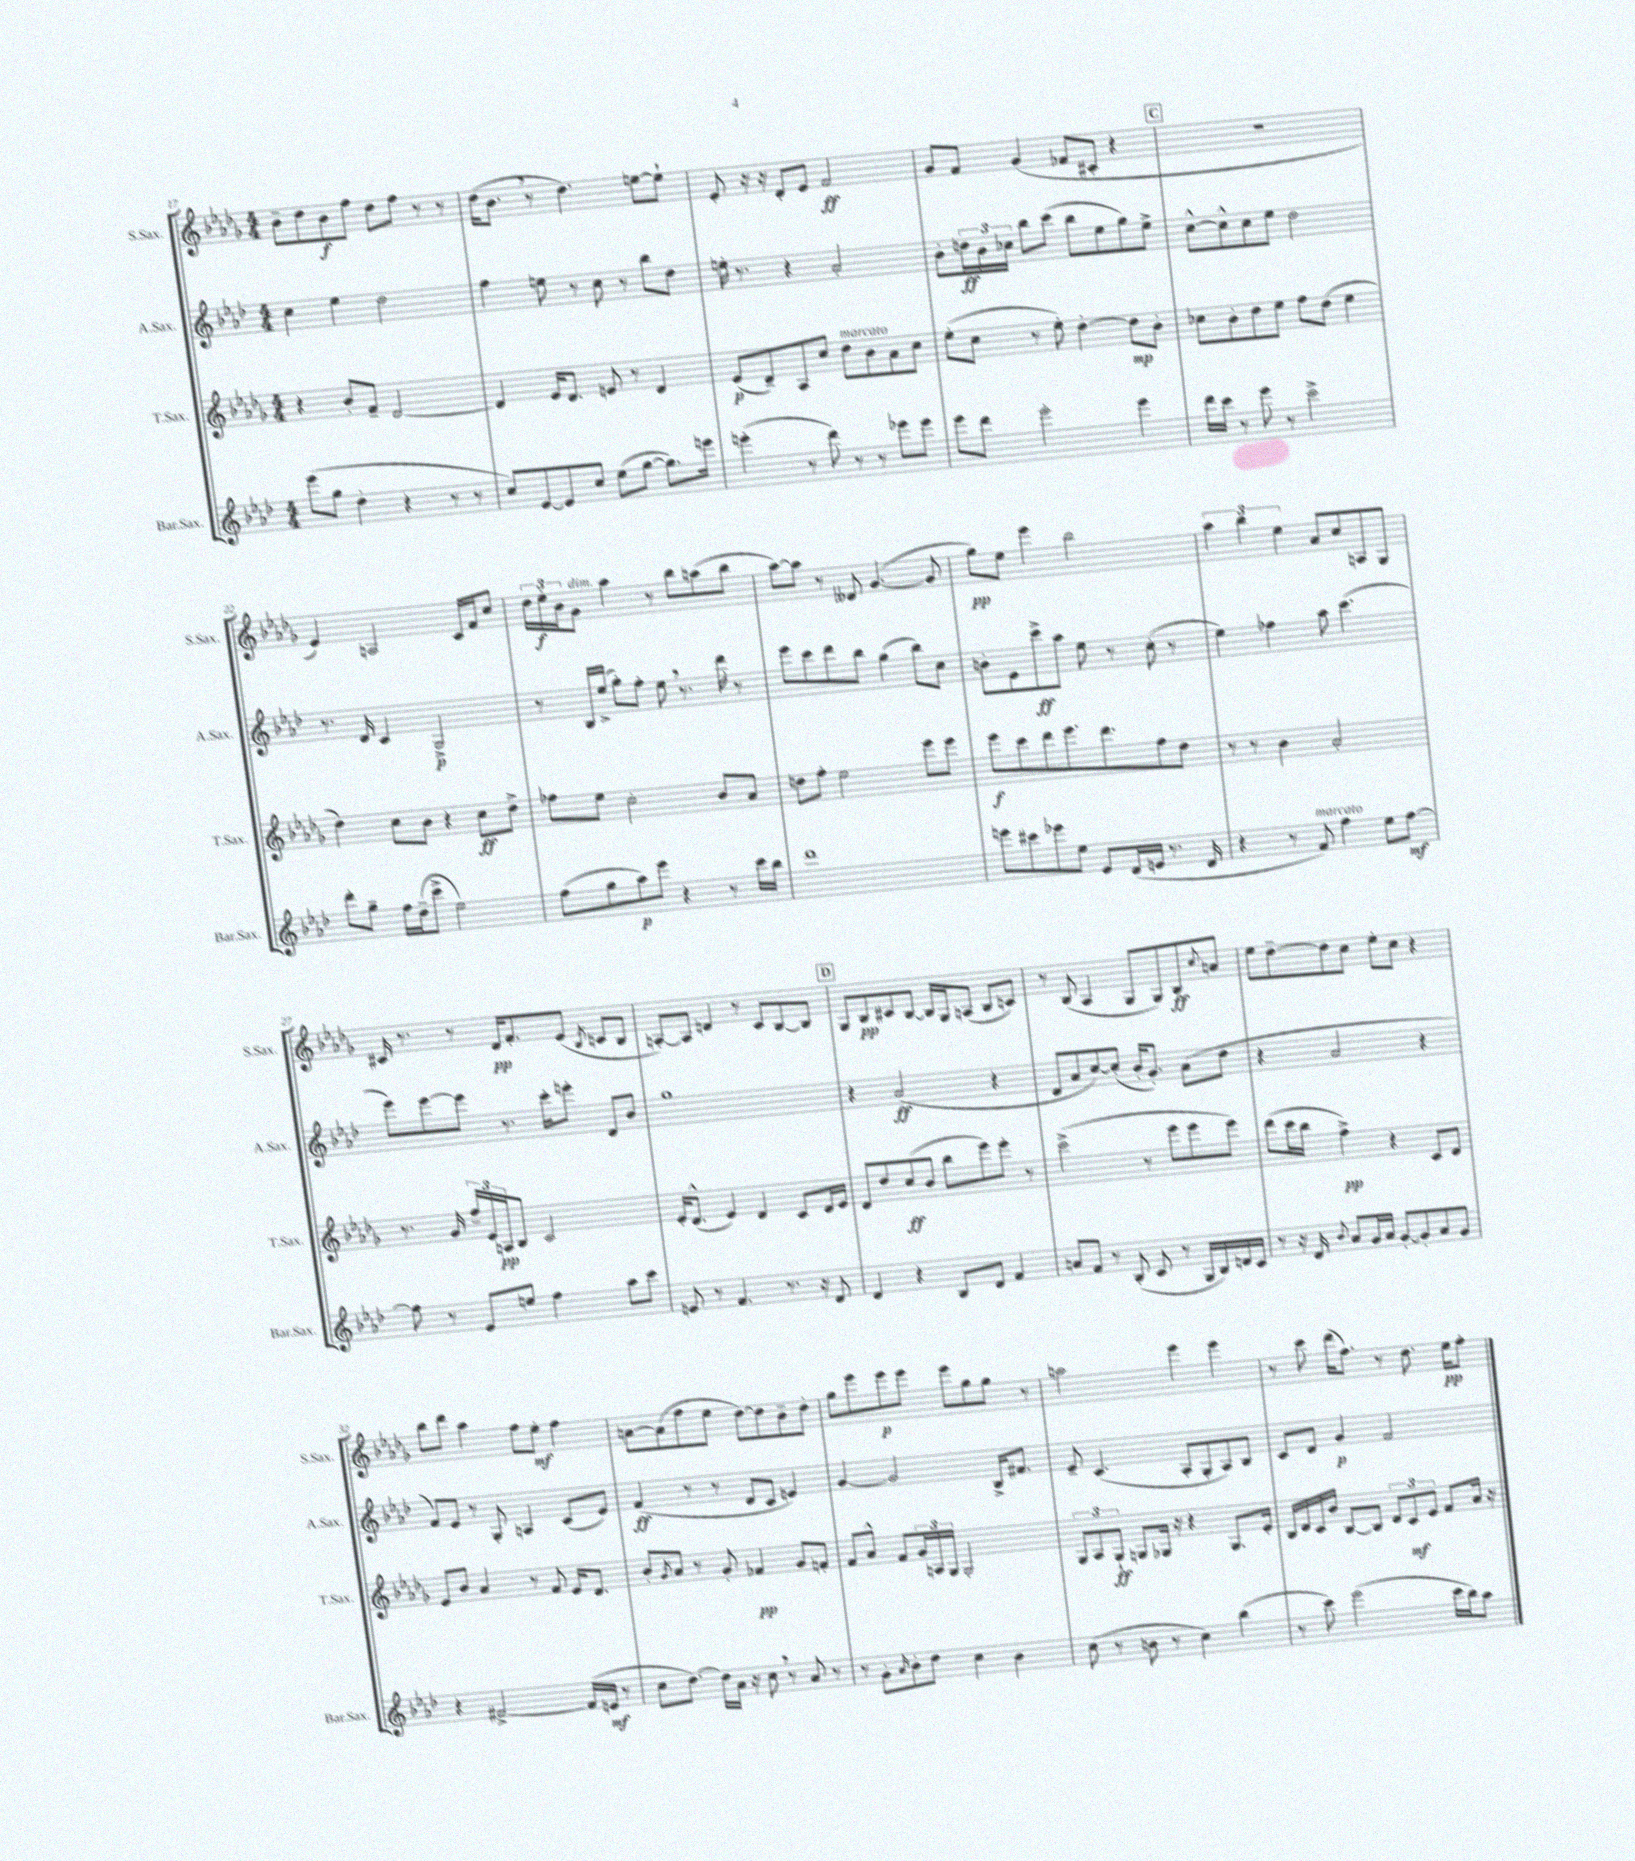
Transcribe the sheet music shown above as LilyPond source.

<<
\new StaffGroup <<
\new Staff = "s0" \with { instrumentName = "S.Sax." shortInstrumentName = "S.Sax." } {
    \clef treble \key des \major \numericTimeSignature \time 4/4
    bes'8-- des''8 bes'8\f f''8 des''8 f''8 r8 r8 |
    des''16( bes'8. \breathe r8 des''4.) e''8~ e''8-! |
    ees'8-. r16 r16 des'8-. ees'8 f'2\ff |
    ges'8 f'8 ges'4( fes'8 cis'8-. r4 |
    \mark \markup { \box "C" } r1 |
    ees'4) a2 c'16 f'16 c''8 |
    \tuplet 3/2 { des''16 ees''16-.\f bes'16 } ges'8^\markup { \italic "dim." } aes''4 r8 bes''8 a''8( bes''8 |
    aes''8~) aes''8 r8 deses'8 ges'4.~( ges'8 |
    ges''8\pp) ees''8 ees'''4 bes''2 |
    \tuplet 3/2 { aes''4 bes''4 ees''4 } aes'8 c''8 a8 ges8 |
    cis'16 r8. r8 des'16\pp f'8.-. ees'8( \acciaccatura { bes8 } c'8 bes8 |
    a8~-.) a8 d'4 r8 c'8 bes8~ bes8 |
    \mark \markup { \box "D" } ges8 bes8\pp cis'8 bes8~ bes16 ges16 a8( bes8 c'8) |
    r8 bes8( aes4 ges8 ges8) bes8\ff \appoggiatura { c''8 } a'8 |
    ees''8 des''8~-- des''8 c''8 ees''8-. c''8 r4 |
    bes''8 des'''8 aes''4 f''8 ees''8-.\mf f''4 |
    a'8~ a'8( f''8 ees''8 des''8~) des''8 bes'8-- des''8-. |
    ges''8 ees'''8 ees'''8\p ees'''8 ees'''8 ges''8 ges''8 r8 |
    a''2 ees'''4 ees'''4 |
    r8 c'''8 des'''16( f''8.) r8 des''8. ees''16\pp f''8-. \bar "|." |
}
\new Staff = "s1" \with { instrumentName = "A.Sax." shortInstrumentName = "A.Sax." } {
    \clef treble \key aes \major \numericTimeSignature \time 4/4
    c''4 ees''4 des''2 |
    f''4 e''8 r8 c''8 r8 bes''8 des''8 |
    e''16-. r8. r4 aes'2-. |
    bes'8-. \tuplet 3/2 { d''16\ff bes'16 ces''16 } bes''8 c'''8( bes''8 ees''8 g''8) ees''8-> |
    \mark \markup { \box "C" } c''8~-^ c''8-^ c''8 ees''8 des''2 |
    r8. des'16 c'4 g2->\p |
    r8 bes16 ees''16->( g''8-.) f''8-. ees''8 \breathe r8. des'''16 r8 |
    ees'''8 c'''8 des'''8 bes''8 g''4( bes''8) c''8 |
    b'8-. ees'8 c'''8->\ff aes''8 ees''8 r8 c''8-.( r8 |
    ees''4) fes''4 aes''8 c'''4.( |
    ees'''8) ees'''8~ ees'''8 r8. c'''16-. e'''8-. des'8 bes'8 |
    g''1 |
    \mark \markup { \box "D" } r4 aes'2\ff( r4 |
    des'8 aes'8 c''8~) c''8-.( bes'16-. g'8.-.) aes'8( des''8 |
    r4 aes'2 r4 |
    f'8) ees'8 r8 g8-. a4 c'8( ees'8) |
    f'4\ff( r8 r8 des'8 c'8 e'4) |
    g'4~ g'2 bes16-> fis'8. |
    ees'8-- c'4.( aes8-. g8-. aes8) bes8 |
    c'8 des'8 g'4\p f'2 \bar "|." |
}
\new Staff = "s2" \with { instrumentName = "T.Sax." shortInstrumentName = "T.Sax." } {
    \clef treble \key des \major \numericTimeSignature \time 4/4
    r4 bes'8-. f'8-- des'2~ |
    des'4 ees'16 des'8. e'8 r8 des'4 |
    ees'8\p( des'8--) aes8 c''8 des''8^\markup { \italic "marcato" } bes'8 aes'8 c''8 |
    ees''8-.( c''8 r8 ees''8-.) des''4~-. des''8\mp bes'8-. |
    \mark \markup { \box "C" } ces''8 bes'8-. des''8 ees''8 f''8 des''8( ees''4 |
    des''4) c''8 bes'8 r4 c''8\ff des''8-> |
    fes''8 ees''8 c''2-. bes'8 aes'8 |
    d''8 f''8-. ees''2 ees'''8 ees'''8 |
    ees'''8\f c'''8 des'''8 ees'''8. des'''8. f''8 des''8 |
    r8 r8 bes'4 aes'2-. |
    r8. ges'16 \tuplet 3/2 { f''16-- ees'16 a16\pp } bes8 c'2 |
    ees'16-. des'8.-^( ees'4) des'4 c'8 des'16 ees'16 |
    \mark \markup { \box "D" } des'8 des''8 c''8\ff( bes'8 bes''8 ees'''8) ees'''8-. r8 |
    c'''2->( r8 ees'''8 ees'''8 ees'''8) |
    des'''8( c'''16 bes''16 f''4->\pp) r4 c'8 des'8 |
    ees'8 bes'8 aes'4 r8 f'8 ees'16 des'8. |
    bes'8-. \acciaccatura { ges'8 } aes'8 r8 ges'8-. fes'4\pp ges'8 f'8-. |
    f'8 aes'8-^ f'8 \tuplet 3/2 { ges'16 a16 ges16 } ges2-. |
    \tuplet 3/2 { ges8 aes8 ges8-!\ff } g8 ges16 r16 r4 ges8. ees'16-. |
    bes16 des'16 c'16 bes'16 bes8~ bes8 \tuplet 3/2 { des'8 c'8\mf ees'8 } f'8 aes'16 r16 \bar "|." |
}
\new Staff = "s3" \with { instrumentName = "Bar.Sax." shortInstrumentName = "Bar.Sax." } {
    \clef treble \key aes \major \numericTimeSignature \time 4/4
    ees'''8( g''8 des''4-. r4 r8 r8 |
    c''8) ees'8~ ees'8 c''8 ees''8( g''8~ g''8.) e'''16 |
    e'''4-.( r8 des'''8) r8 r8 ees'''8 ees'''8 |
    ees'''8 des'''8 ees'''2-. ees'''4 |
    \mark \markup { \box "C" } des'''16 c'''16 r8 ees'''8 r8 c'''2-> |
    des'''8-. g''8-- f''16 des''16--( c'''8-> ees''2) |
    f''8( g''8 aes''8\p) ees'''8 r4 r8 c'''16 bes''16 |
    des'''1 |
    e'''8 cis'''8 ees'''8 ees''8 ees'8 des'16( e'16 r8. des'16 |
    r4 r8 f'8^\markup { \italic "marcato" }) f''4 ees''8 f''8~\mf |
    f''8 r8 ees'8 e''8 f''4 aes''8 c'''8 |
    e'8 r8 f'4. r8. r16 des'8 |
    \mark \markup { \box "D" } des'4 r4 bes8 des'8 f'4 |
    a'8 f'8 r8 bes8-.( c'8 r8 g16 bes16) d'16 c'16 |
    r8 r16 des'16 \appoggiatura { bes'8 } aes'8 g'16 aes'16 g'8~-. g'8-. aes'8 g'8 |
    r4 fis'2~-> fis'16( e'16\mf r8 |
    c''8 des''8.~) des''16 aes'16 r16 c''8 \breathe r8 aes'8 r8 |
    r8 g'8-. \grace { aes'16 } bes'8-. des''8 c''4 bes'4 |
    c''8( r8 b'8 r8 c''4) bes''4( |
    r8 c'''8) ees'''2( c'''16 bes''16) aes''8 \bar "|." |
}
>>
>>
\layout { \context { \Score currentBarNumber = #17 } }
